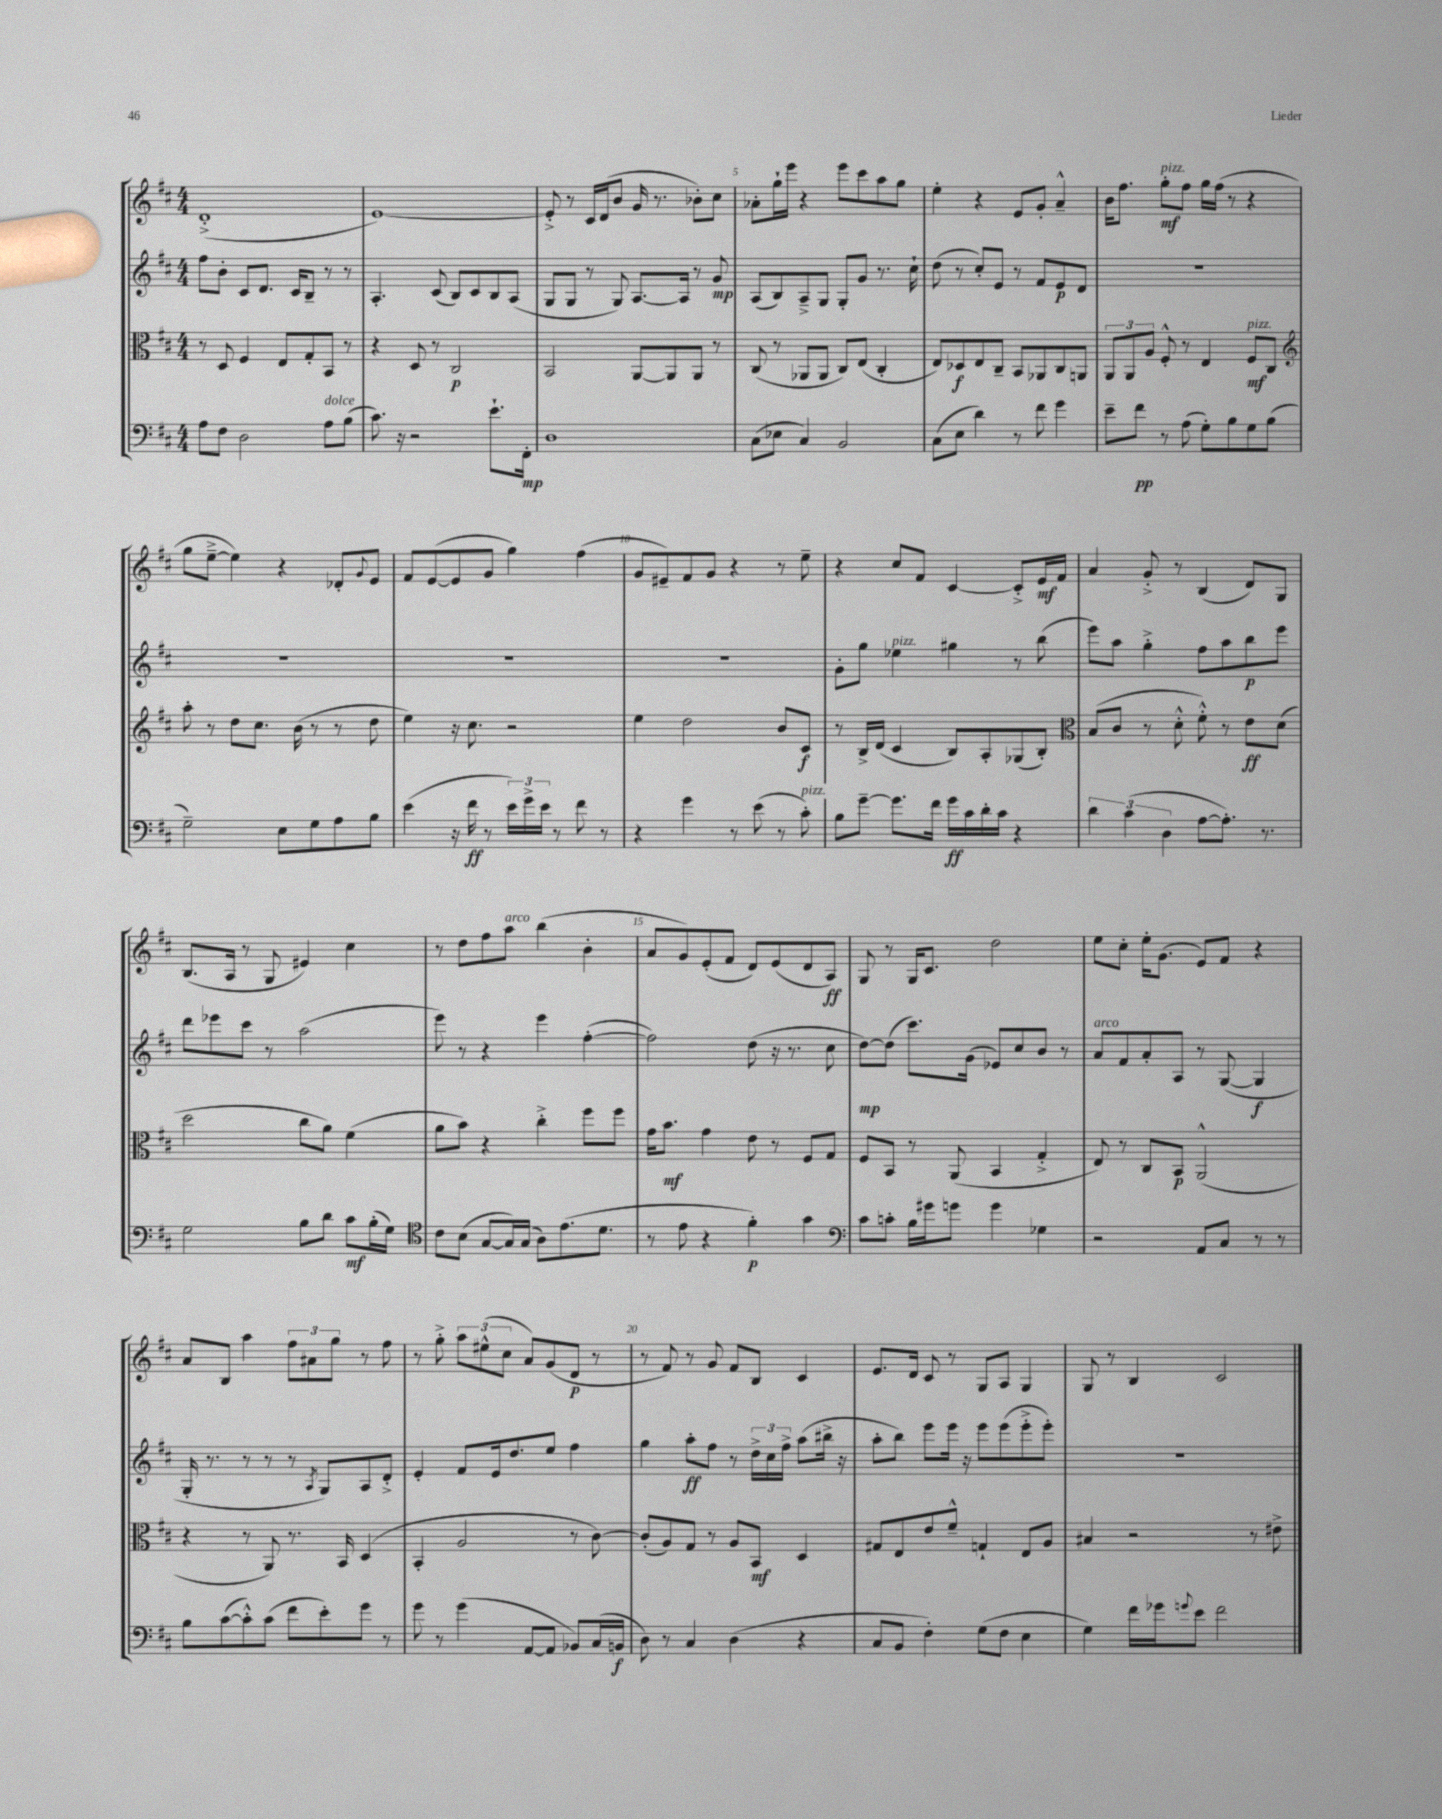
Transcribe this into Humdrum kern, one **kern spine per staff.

**kern	**dynam	**kern	**dynam	**kern	**dynam	**kern	**dynam
*part4	*part4	*part3	*part3	*part2	*part2	*part1	*part1
*staff4	*staff4	*staff3	*staff3	*staff2	*staff2	*staff1	*staff1
*clefF4	*	*clefC3	*	*clefG2	*	*clefG2	*
*k[f#c#]	*	*k[f#c#]	*	*k[f#c#]	*	*k[f#c#]	*
*M4/4	*	*M4/4	*	*M4/4	*	*M4/4	*
=2	=2	=2	=2	=2	=2	=2	=2
8A\L	.	8r	.	8ff#\L	.	(1d'^	.
8F#\J	.	8D/	.	8b'\J	.	.	.
2D\	.	4F#/	.	8c#/L	.	.	.
.	.	.	.	8.d/J	.	.	.
.	.	8E/L	.	.	.	.	.
.	.	.	.	16c#/KL	.	.	.
.	.	8G'/	.	8B~/J	.	.	.
!LO:TX:a:i:t=dolce	!	!	!	!	!	!	!
8A\L	.	8BB/J	.	8r	.	.	.
(8B\J	.	8r	.	8r	.	.	.
=3	=3	=3	=3	=3	=3	=3	=3
8.c#\)	.	4r	.	4.A'/	.	[1e)	.
16r	.	.	.	.	.	.	.
2r	.	8D/	.	.	.	.	.
.	.	8r	.	(8c#/	.	.	.
.	.	2C#/	p	8B/L)	.	.	.
.	.	.	.	8c#/	.	.	.
8.e`\L	.	.	.	8B/	.	.	.
.	.	.	.	(8A/J	.	.	.
16FF#'\Jk	mp	.	.	.	.	.	.
=4	=4	=4	=4	=4	=4	=4	=4
1D	.	2BB/	.	8G/L	.	8e'^/]	.
.	.	.	.	8G/J	.	8r	.
.	.	.	.	8r	.	16c#/LL	.
.	.	.	.	.	.	(16d/J	.
.	.	.	.	8G/)	.	8b/J	.
.	.	[8AA/L	.	[8.A/L	.	16g/	.
.	.	.	.	.	.	8.r	.
.	.	8AA/]	.	.	.	.	.
.	.	.	.	16A/Jk]	.	.	.
.	.	8AA/J	.	8r	.	8b-X'\L)	.
.	.	8r	.	8g/	mp	8cc#\J	.
=5	=5	=5	=5	=5	=5	=5	=5
(8C#\L	.	(8C#/	.	(8A/L	.	8a-X'\L	.
8E-X\J	.	8r	.	8B/)	.	16gg`\L	.
.	.	.	.	.	.	16eee\JJ	.
4C#/)	.	8AA-X/L	.	8A~^/	.	4r	.
.	.	8AA-/J	.	8G/J	.	.	.
2BB/	.	8C#/L)	.	8G'/L	.	8eee\L	.
.	.	(8E/J	.	8g/J	.	8ccc#\	.
.	.	4C#'/	.	8.r	.	8aa\	.
.	.	.	.	.	.	8gg\J	.
.	.	.	.	16cc#`\	.	.	.
=6	=6	=6	=6	=6	=6	=6	=6
(8C#\L	.	8E/L)	.	(8dd\	.	4ee'\	.
8E\J	.	8D-X/	f	8r	.	.	.
4d\)	.	8E/	.	8cc#'/L)	.	4r	.
.	.	8C#~/J	.	8e/J	.	.	.
8r	.	8BB/L	.	8r	.	8e/L	.
8f#\	.	8AA-X/	.	8f#/L	.	8g'/J	.
4g\	.	8C#/	.	8e/	p	4a~^^/	.
.	.	8AAn/J	.	8d/J	.	.	.
=7	=7	=7	=7	=7	=7	=7	=7
8e~\L	.	12AA/L	.	1r	.	16b\KL	.
.	.	.	.	.	.	8.ff#\J	.
.	.	12AA/	.	.	.	.	.
8f#\J	pp	.	.	.	.	.	.
.	.	12A/J	.	.	.	.	.
!	!	!	!	!	!	!LO:TX:a:i:t=pizz.	!
8r	.	8F#'^^/	.	.	.	8gg'\L	mf
(8A\	.	8r	.	.	.	8ff#\J	.
8G'\L)	.	4E/	.	.	.	16gg\LL	.
.	.	.	.	.	.	(16ff#\JJ	.
8B\	.	.	.	.	.	8r	.
!	!	!LO:TX:a:i:t=pizz.	!	!	!	!	!
8G\	.	8F#/L	mf	.	.	4r	.
(8B\J	.	8C#/J	.	.	.	.	.
!!LO:LB:g=z
=8	=8	=8	=8	=8	=8	=8	=8
*	*	*clefG2	*	*	*	*	*
2G~\)	.	8aa'\	.	1r	.	8gg\L	.
.	.	8r	.	.	.	[8ee~^\J	.
.	.	8dd\L	.	.	.	4ee\])	.
.	.	8.cc#\J	.	.	.	.	.
8E\L	.	.	.	.	.	4r	.
.	.	(16b\	.	.	.	.	.
8G\	.	8r	.	.	.	.	.
8A\	.	8r	.	.	.	8d-X'/L	.
.	.	.	.	.	.	8qqg/	.
8B\J	.	8dd\	.	.	.	8e/J	.
=9	=9	=9	=9	=9	=9	=9	=9
(4e\	.	4ee\)	.	1r	.	8f#/L	.
.	.	.	.	.	.	([8e/	.
16r	.	16r	.	.	.	8e/]	.
16f#\	ff	8.cc#\	.	.	.	.	.
8r	.	.	.	.	.	8g/J	.
24e\LL)	.	2r	.	.	.	4gg\)	.
24g^\	.	.	.	.	.	.	.
24e\JJ	.	.	.	.	.	.	.
8r	.	.	.	.	.	.	.
8f#\	.	.	.	.	.	(4ff#\	.
8r	.	.	.	.	.	.	.
=10	=10	=10	=10	=10	=10	=10	=10
4r	.	4ee\	.	1r	.	8g/L	.
.	.	.	.	.	.	8e#X~/)	.
4g\	.	2dd\	.	.	.	8f#/	.
.	.	.	.	.	.	8g/J	.
8r	.	.	.	.	.	4r	.
(8e\	.	.	.	.	.	.	.
8r	.	8b/L	.	.	.	8r	.
!LO:TX:a:i:t=pizz.	!	!	!	!	!	!	!
8c#'\)	.	8c#/J	f	.	.	8ee~\	.
=11	=11	=11	=11	=11	=11	=11	=11
8B\L	.	8r	.	8g'\L	.	4r	.
[8g~\J	.	16B^/LL	.	8gg\J	.	.	.
.	.	(16d/JJ	.	.	.	.	.
!	!	!	!	!LO:TX:a:i:t=pizz.	!	!	!
8.g\L]	.	4c#/	.	4ee-X\	.	8cc#/L	.
.	.	.	.	.	.	8f#/J	.
16f#\Jk	.	.	.	.	.	.	.
16g\LL	ff	8B/L)	.	4gg#X\	.	[4c#/	.
16c#\	.	.	.	.	.	.	.
16d'\	.	8A'/	.	.	.	.	.
16c#\JJ	.	.	.	.	.	.	.
4r	.	(8G-X/	.	8r	.	8c#'^/L]	.
.	.	8B'/J)	.	(8bb\	.	16e/L	mf
.	.	.	.	.	.	16f#/JJ	.
=12	=12	=12	=12	=12	=12	=12	=12
*	*	*clefC3	*	*	*	*	*
6d\	.	(8B/L	.	8eee\L)	.	4a/	.
.	.	8c#/J	.	8aa\J	.	.	.
(6c#\	.	.	.	.	.	.	.
.	.	8r	.	4gg'^\	.	8g'^/	.
6D\	.	.	.	.	.	.	.
.	.	8d'^^\	.	.	.	8r	.
[8A\L	.	8f#'^^\)	.	8ff#\L	.	(4B/	.
8.A'\J])	.	8r	.	8aa\	.	.	.
.	.	8e\L	ff	8bb\	p	8d/L)	.
8.r	.	.	.	.	.	.	.
.	.	(8d\J	.	8eee\J	.	8G/J	.
!!LO:LB:g=z
=13	=13	=13	=13	=13	=13	=13	=13
2G\	.	2dd\	.	8ddd\L	.	(8.B/L	.
.	.	.	.	8eee-X\	.	.	.
.	.	.	.	.	.	16A/Jk	.
.	.	.	.	8ccc#\J	.	8r	.
.	.	.	.	8r	.	8G/	.
8B\L	.	8cc#\L	.	(2aa\	.	4e#X/)	.
8d\J	.	8a\J)	.	.	.	.	.
8c#\L	mf	(4f#\	.	.	.	4cc#\	.
(16B'\L	.	.	.	.	.	.	.
16G\JJ)	.	.	.	.	.	.	.
=14	=14	=14	=14	=14	=14	=14	=14
*clefC4	*	*	*	*	*	*	*
8c#\L	.	8a\L	.	8eee\)	.	8r	.
(8B\J	.	8b\J)	.	8r	.	8dd\L	.
[8G/L	.	4r	.	4r	.	8ff#\	.
!	!	!	!	!	!	!LO:TX:a:i:t=arco	!
16G/L])	.	.	.	.	.	8aa\J	.
(16G/JJ	.	.	.	.	.	.	.
8A\L)	.	4cc#'^\	.	4eee\	.	(4bb\	.
(8.e\	.	.	.	.	.	.	.
.	.	8ff#\L	.	([4ff#'\	.	4b'\	.
8.d\J	.	.	.	.	.	.	.
.	.	8ff#\J	.	.	.	.	.
=15	=15	=15	=15	=15	=15	=15	=15
8r	.	16g\KL	.	2ff#\])	.	8a/L	.
.	.	8.b\J	mf	.	.	.	.
8e\	.	.	.	.	.	8g/)	.
4r	.	4g\	.	.	.	(8e'/	.
.	.	.	.	.	.	8f#/J	.
4f#'\)	p	8e\	.	(8dd\	.	8d/L)	.
.	.	8r	.	16r	.	(8e/	.
.	.	.	.	8.r	.	.	.
4g\	.	8F#/L	.	.	.	8d/	.
.	.	8G/J	.	8cc#\	.	8A/J)	ff
=16	=16	=16	=16	=16	=16	=16	=16
*clefF4	*	*	*	*	*	*	*
8c#\L	.	8F#/L	.	[8dd\L)	mp	8G/	.
8cn'\J	.	8BB/J	.	(8dd\J]	.	8r	.
16B\LL	.	8r	.	8.ccc#\L)	.	16G/KL	.
16g#X\J	.	.	.	.	.	8.c#/J	.
8gn\J	.	(8AA/	.	.	.	.	.
.	.	.	.	(16g\Jk	.	.	.
4g\	.	4BB/	.	8e-X/L)	.	2dd\	.
.	.	.	.	8cc#/	.	.	.
4G-X\	.	4G'^/	.	8b/J	.	.	.
.	.	.	.	8r	.	.	.
=17	=17	=17	=17	=17	=17	=17	=17
!	!	!	!	!LO:TX:a:i:t=arco	!	!	!
2r	.	8E/)	.	8a/L	.	8ee\L	.
.	.	8r	.	8f#/	.	8cc#'\J	.
.	.	8C#/L	.	8a'/	.	16ee'\KL	.
.	.	.	.	.	.	(8.g\J	.
.	.	8BB/J	p	8A/J	.	.	.
8AA/L	.	(2AA^^/	.	8r	.	8e/L)	.
8C#/J	.	.	.	([8G/	.	8f#/J	.
8r	.	.	.	4G/]	f	4r	.
8r	.	.	.	.	.	.	.
!!LO:LB:g=z
=18	=18	=18	=18	=18	=18	=18	=18
8B\L	.	4r	.	16G'/	.	8a/L	.
.	.	.	.	8.r	.	.	.
([8c#\	.	.	.	.	.	8B/J	.
8c#'^^\])	.	8r	.	8r	.	4aa\	.
(8c#\J	.	8AA/)	.	8r	.	.	.
8f#\L	.	8.r	.	8r	.	12ff#\L	.
.	.	.	.	.	.	12a#X\	.
.	.	.	.	8qA/	.	.	.
8e'\)	.	.	.	8G/L)	.	.	.
.	.	.	.	.	.	12gg\J	.
.	.	16BB/	.	.	.	.	.
8g\J	.	(4D/	.	8A/	.	8r	.
8r	.	.	.	8d'^/J	.	8ff#\	.
=19	=19	=19	=19	=19	=19	=19	=19
8g\	.	4BB'/	.	4e'/	.	8r	.
8r	.	.	.	.	.	8gg'^\	.
(4g\	.	2A/	.	8f#/L	.	12aa\L	.
.	.	.	.	.	.	(12ee#X^^\	.
.	.	.	.	16e/k	.	.	.
.	.	.	.	.	.	12cc#\J	.
.	.	.	.	8.dd/	.	.	.
[8AA/L	.	.	.	.	.	8a/L)	.
8AA/J]	.	.	.	8ee/J	.	(8g/	.
8BB-X/L)	.	8r	.	4ff#\	.	8d/J	p
(16C#/L	.	[8c#\)	.	.	.	8r	.
16BBn/JJ	f	.	.	.	.	.	.
=20	=20	=20	=20	=20	=20	=20	=20
8D\)	.	(8c#'/L]	.	4gg\	.	8r	.
8r	.	8A/)	.	.	.	8f#/)	.
4C#/	.	8G/J	.	8aa'\L	ff	8r	.
.	.	8r	.	8ff#\J	.	8g/	.
(4D\	.	8A/L	.	8r	.	8f#/L	.
.	.	8BB/J	mf	24dd^\LL	.	8B/J	.
.	.	.	.	24cc#\	.	.	.
.	.	.	.	24ff#^\JJ	.	.	.
4r	.	4D/	.	(8aa\L	.	4c#/	.
.	.	.	.	16bb#X^\Jk	.	.	.
.	.	.	.	16r	.	.	.
=21	=21	=21	=21	=21	=21	=21	=21
8C#/L	.	8G#X/L	.	8aa'\L	.	8.e/L	.
8BB/J	.	8E/	.	8bb\J)	.	.	.
.	.	.	.	.	.	16d/Jk	.
4F#'\)	.	8e/	.	8eee\L	.	8c#/	.
.	.	8f#~^^/J	.	16eee\Jk	.	8r	.
.	.	.	.	16r	.	.	.
(8G\L	.	4Gn`/	.	8eee\L	.	8G/L	.
8F#\J	.	.	.	(8eee\	.	8A/J	.
4E\	.	8E/L	.	8eee'^\	.	4G/	.
.	.	8A/J	.	8eee'\J)	.	.	.
=22	=22	=22	=22	=22	=22	=22	=22
4G\)	.	4B#X/	.	1r	.	8G/	.
.	.	.	.	.	.	8r	.
16f#\LL	.	2r	.	.	.	4B/	.
16g-X\J	.	.	.	.	.	.	.
8qqgn/	.	.	.	.	.	.	.
8e\J	.	.	.	.	.	.	.
2f#\	.	.	.	.	.	2c#/	.
.	.	8r	.	.	.	.	.
.	.	8e#X^\	.	.	.	.	.
==	==	==	==	==	==	==	==
*-	*-	*-	*-	*-	*-	*-	*-
